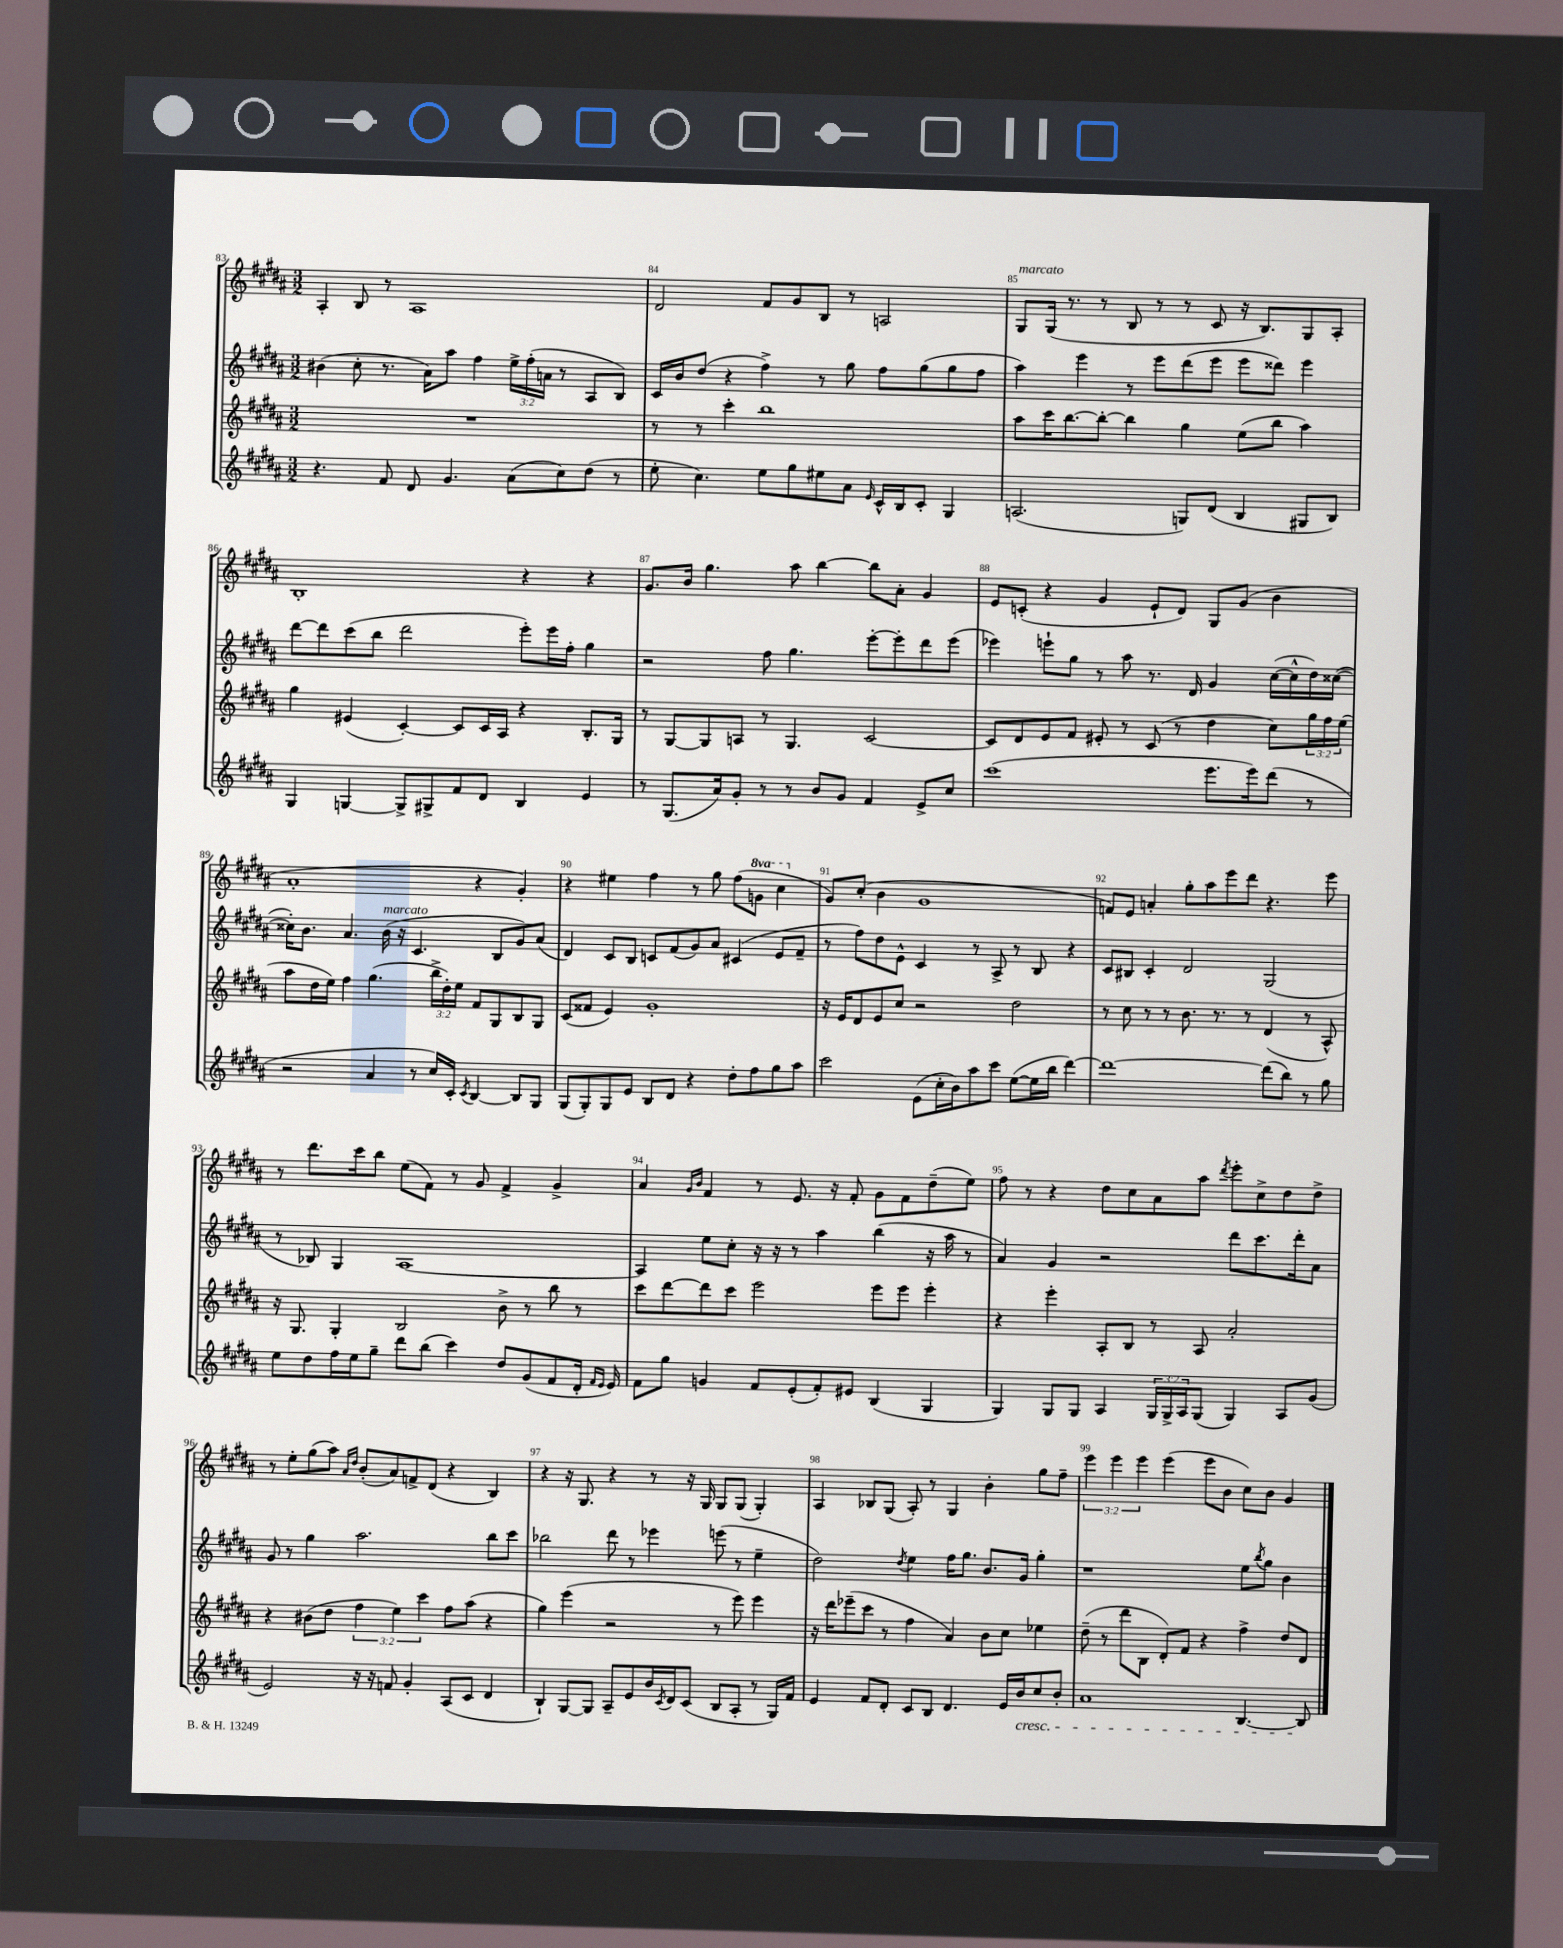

**kern	**kern	**kern	**kern
*part4	*part3	*part2	*part1
*staff4	*staff3	*staff2	*staff1
*clefG2	*clefG2	*clefG2	*clefG2
*k[f#c#g#d#a#]	*k[f#c#g#d#a#]	*k[f#c#g#d#a#]	*k[f#c#g#d#a#]
*M3/2	*M3/2	*M3/2	*M3/2
=83	=83	=83	=83
4.r	1.r	(4b#X\	4A#'/
.	.	8cc#'\	8B/
8f#/	.	8.r	8r
8d#/	.	.	1A#
.	.	16a#\KL)	.
4.g#/	.	8aa#\J	.
.	.	4ff#\	.
(8a#\L	.	24ee^\LL	.
.	.	(24ff#'\	.
.	.	24an\JJ	.
8cc#\)	.	8r	.
(8dd#\J	.	8A#/L	.
8r	.	8B/J)	.
=84	=84	=84	=84
8ee'\	8r	16c#/LL	2d#/
.	.	16b/J	.
4.cc#\)	8r	(8dd#/J	.
.	4ccc#'\	4r	.
8ee\L	1bb	4ff#^\)	8f#/L
8gg#\	.	.	8g#/
8ee#X\	.	8r	8B/J
8a#\J	.	8gg#\	8r
16qqe/	.	.	.
16c#^^/LL	.	8ff#\L	2An/
16B/J	.	.	.
8c#'/J	.	(8gg#\	.
4G#/	.	8gg#\	.
.	.	8ff#\J	.
=85	=85	=85	=85
!	!	!	!LO:TX:a:i:t=marcato
(2.An/	8aa#\L	4aa#\)	8G#/L
.	16ccc#\K	.	(16G#/Jk
.	[8.bb\	.	8.r
.	.	4eee\	.
.	8bb'\J_	.	8r
.	4bb\]	8r	8B/
.	.	8eee\L	8r
8Gn/L)	4gg#\	(8ddd#\	8r
(8d#/J	.	8eee\J	8c#/
4B/	(8ee\L	8eee\L	16r
.	.	.	8.B/L)
.	8bb\J	8ddd##X\J)	.
8G#X/L	4aa#\)	4eee\	8G#/
8B/J)	.	.	8A#'/J
!!LO:LB:g=z
=86	=86	=86	=86
4G#/	4gg#\	[8ddd#\L	1B'
.	.	8ddd#\]	.
[4Gn/	(4e#X/	(8ccc#\	.
.	.	8bb\J	.
8G^/L]	[4c#'/)	2ddd#\	.
8G#X^/	.	.	.
8f#/	8c#/L]	.	.
8d#/J	16c#/L	.	.
.	16A#/JJ	.	.
4B/	4r	8eee'\L)	4r
.	.	16eee\L	.
.	.	16ff#'\JJ	.
4e/	8.B'/L	4gg#\	4r
.	16G#/Jk	.	.
=87	=87	=87	=87
8r	8r	2r	8.g#/L
(8.G#/L	[8G#/L	.	.
.	.	.	16b/Jk
.	8G#/]	.	4.gg#\
16a#/k)	.	.	.
8g#'/J	8An/J	.	.
8r	8r	8ff#\	.
8r	4.G#/	4.gg#\	8aa#\
8b/L	.	.	[4bb\
8g#/J	.	.	.
4f#/	[2c#/	[8eee'\L	8bb\L]
.	.	8eee'\]	8a#'\J
8e^/L	.	8ddd#\	4g#/
8cc#/J	.	(8eee\J	.
=88	=88	=88	=88
(1ccc#	8c#/L]	4eee-X\)	8e/L
.	8d#/	.	(8cn'/J
.	8e/	8eeen`\L	4r
.	8f#/J	8gg#\J	.
.	8e#X'/	8r	4g#/
.	8r	8aa#\	.
.	(8c#/	8.r	8e`/L
.	8r	.	8d#/J)
.	.	16d#/	.
8.eee\L	4dd#\	4g#/	8G#/L
.	.	.	(8g#/J
16eee\k)	.	.	.
(8ddd#\J	8cc#\L)	([16cc#\LL	4b\
.	.	16cc#^^\]	.
8r	24gg#\L	16dd#\)	.
.	24ff#\	.	.
.	.	([16cc##X\JJ	.
.	(24ee\JJ	.	.
!!LO:LB:g=z
=89	=89	=89	=89
2r	8aa#\L	16cc##X'\KL])	1a#'
.	.	8.b\J	.
.	16dd#\L	.	.
.	16ee\JJ)	.	.
.	4ff#\	4.a#/	.
4a#/	(4.gg#\	.	.
!	!	!LO:TX:a:i:t=marcato	!
.	.	(16b\	.
.	.	16r	.
8r	.	4.c#/	.
16cc#/LL)	24bb^\LL	.	.
.	24dd#'\)	.	.
16c#'/JJ	.	.	.
.	24ee\JJ	.	.
8qc#/	.	.	.
[4B/	8f#/L	.	4r
.	8G#/	8B/L	.
8B/L]	8B/	8g#/)	4g#'/)
8G#/J	8G#/J	(8a#/J	.
=90	=90	=90	=90
(8G#/L	(8c#/L	4d#/)	4r
8G#'/)	8f##X/J	.	.
8G#/	4e/)	8c#/L	4ee#X\
8e/J	.	8B/J	.
8B/L	1g#'	8cn/L	4ff#\
8d#/J	.	(8f#/	.
4r	.	8g#/)	8r
.	.	8a#/J	8gg#\
8dd#'\L	.	(4c#X/	(8ff#\L
*	*	*	*8va
8ff#\	.	.	8ggn\J
8gg#\	.	8e/L	4ccc#\
8aa#\J	.	8f#~/J	.
=91	=91	=91	=91
*	*	*	*X8va
2ccc#\	16r	8r	8g#/L)
.	16e/KL	.	.
.	8d#/	8ff#\L)	(8cc#'/J
.	8e/	8dd#\	4b\
.	8cc#/J	8e^^\J	.
(8e\L	2r	4c#/	1g#
16cc#'\L	.	.	.
16b\J)	.	.	.
8aa#\	.	8r	.
8ccc#\J	.	8A#^/	.
([8ee\L	2dd#\	8r	.
16ee\L]	.	8B/	.
16bb\JJ	.	.	.
[4ddd#\)	.	4r	.
=92	=92	=92	=92
1ddd#_	8r	8c#/L	8fn/L)
.	8cc#\	8B#X/J	8e/J
.	8r	4c#'/	4an'/
.	8r	.	.
.	8.b\	2d#/	8gg#'\L
.	.	.	8aa#\
.	8.r	.	.
.	.	.	8eee\
.	8r	.	8ddd#\J
(8ddd#\L]	(4d#/	(2G#/	4.r
8bb\J)	.	.	.
8r	8r	.	.
8gg#\	8A#^^/)	.	8eee\
!!LO:LB:g=z
=93	=93	=93	=93
8ee\L	16r	8r	8r
.	8.G#/	.	.
8dd#\	.	8B-X/)	8.ddd#\L
16ff#\L	4G#'/	4G#/	.
16ee\J	.	.	16ccc#\k
8gg#~\J	.	.	8bb\J
8ddd#\L	2B/	[1A#	(8ee\L
(8bb\J	.	.	8f#\J)
4ccc#\)	.	.	8r
.	.	.	8g#/
8dd#/L	8b^\	.	4f#^/
(8g#/	8r	.	.
8f#/	8bb\	.	4g#^/
16d#'/Jk	8r	.	.
16qqf#/LL	.	.	.
16qqe/JJ	.	.	.
16e/)	.	.	.
=94	=94	=94	=94
8f#\L	8ccc#\L	4A#/]	4a#/
8gg#\J	[8ddd#\	.	.
.	.	.	16qqg#/LL
.	.	.	16qqb/JJ
4gn/	8ddd#\]	8ee\L	4f#/
.	8ccc#\J	8cc#'\J	.
8f#/L	2eee\	16r	8r
.	.	16r	.
(8e'/	.	8r	8.e/
8f#'/)	.	4aa#\	.
.	.	.	16r
8e#X/J	.	.	8f#'/
(4B/	8eee\L	(4bb\	8g#\L
.	8eee\J	.	8f#\
4G#/	4eee'\	16r	(8dd#~\
.	.	16aa#\	.
.	.	8r	8ee\J)
=95	=95	=95	=95
4G#/)	4r	4a#/)	8ff#\
.	.	.	8r
8G#/L	4eee'\	4g#/	4r
8G#/J	.	.	.
4A#/	8A#'/L	2r	8dd#\L
.	8B/J	.	8cc#\
24G#/LL	8r	.	8a#\
24G#^/	.	.	.
24A#/J	.	.	.
(8G#/J	8A#/	.	8aa#\J
.	.	.	8qddd#/
4G#/)	2a#'/	8ddd#\L	8eee'\L
.	.	8.ccc#\	8cc#^\
8A#/L	.	.	8dd#\
.	.	16ddd#'\k	.
(8g#/J	.	8a#\J	8dd#^\J
!!LO:LB:g=z
=96	=96	=96	=96
2e/)	4r	8g#/	8r
.	.	8r	8ee'\L
.	(8b#X\L	4gg#\	(8gg#\
.	8dd#\J	.	8aa#\J)
.	.	.	16qqa#/LL
.	.	.	16qqdd#/JJ
16r	6ff#\	2.aa#\	(8b'/L
16r	.	.	.
8fn/	.	.	8a#/)
.	6ee\)	.	.
4g#'/	.	.	8fn^/
.	6ccc#\	.	.
.	.	.	(8d#/J
(8A#/L	8ff#\L	.	4r
8c#/J	(8aa#\J	.	.
4d#/	4r	8bb\L	4B/)
.	.	8ccc#\J	.
=97	=97	=97	=97
4B`/)	4gg#\)	2bb-X\	4r
[8G#/L	(4eee\	.	16r
.	.	.	8.G#/
8G#/J]	.	.	.
8A#~/L	2r	8ddd#\	4r
8e/	.	8r	.
16b/L	.	4eee-X\	8r
8qc#/	.	.	.
16d#/J	.	.	.
(8c#/J	.	.	16r
.	.	.	16G#/
8B/L	8r	(8eeen\	8G#/L
8A#'/J	8eee\)	8r	(8G#/J
8r	4eee\	4ee~\	4G#'/)
16G#/LL)	.	.	.
16f#/JJ	.	.	.
=98	=98	=98	=98
4e/	16r	2dd#\)	4A#/
.	16ddd#\KL	.	.
.	(8eee-X~\	.	.
8f#/L	8ccc#\J	.	8B-X/L
8d#'/J	8r	.	(8G#/J
.	.	8qdd#/	.
8c#/L	4ff#\	4ee\	8A#'/)
8B/J	.	.	8r
4.d#/	4a#/)	16ff#\KL	4G#/
.	.	8.gg#\J	.
.	8b\L	8.b/L	4b'\
16e/LL	8cc#\J	.	.
!LO:TX:b:i:t=cresc.	!	!	!
16b/J	.	16g#/Jk	.
8cc#/	4ee-X\	4gg#'\	8gg#\L
8b'/J	.	.	8ff#~\J
=99	=99	=99	=99
1a#	(8dd#~\	1r	6eee\
.	8r	.	.
.	.	.	6eee\
.	8ddd#\L	.	.
.	.	.	6eee\
.	8B\J	.	.
.	8d#'/L)	.	(4eee\
.	8f#/J	.	.
.	4r	.	8eee\L
.	.	.	8b\J
[4.B/	4ff#^\	8ee\L	8cc#\L)
.	.	8qbb/	.
.	.	8gg#\J	8b\J
.	8dd#/L	4b\	4g#/
8B/]	8d#/J	.	.
==	==	==	==
*-	*-	*-	*-
